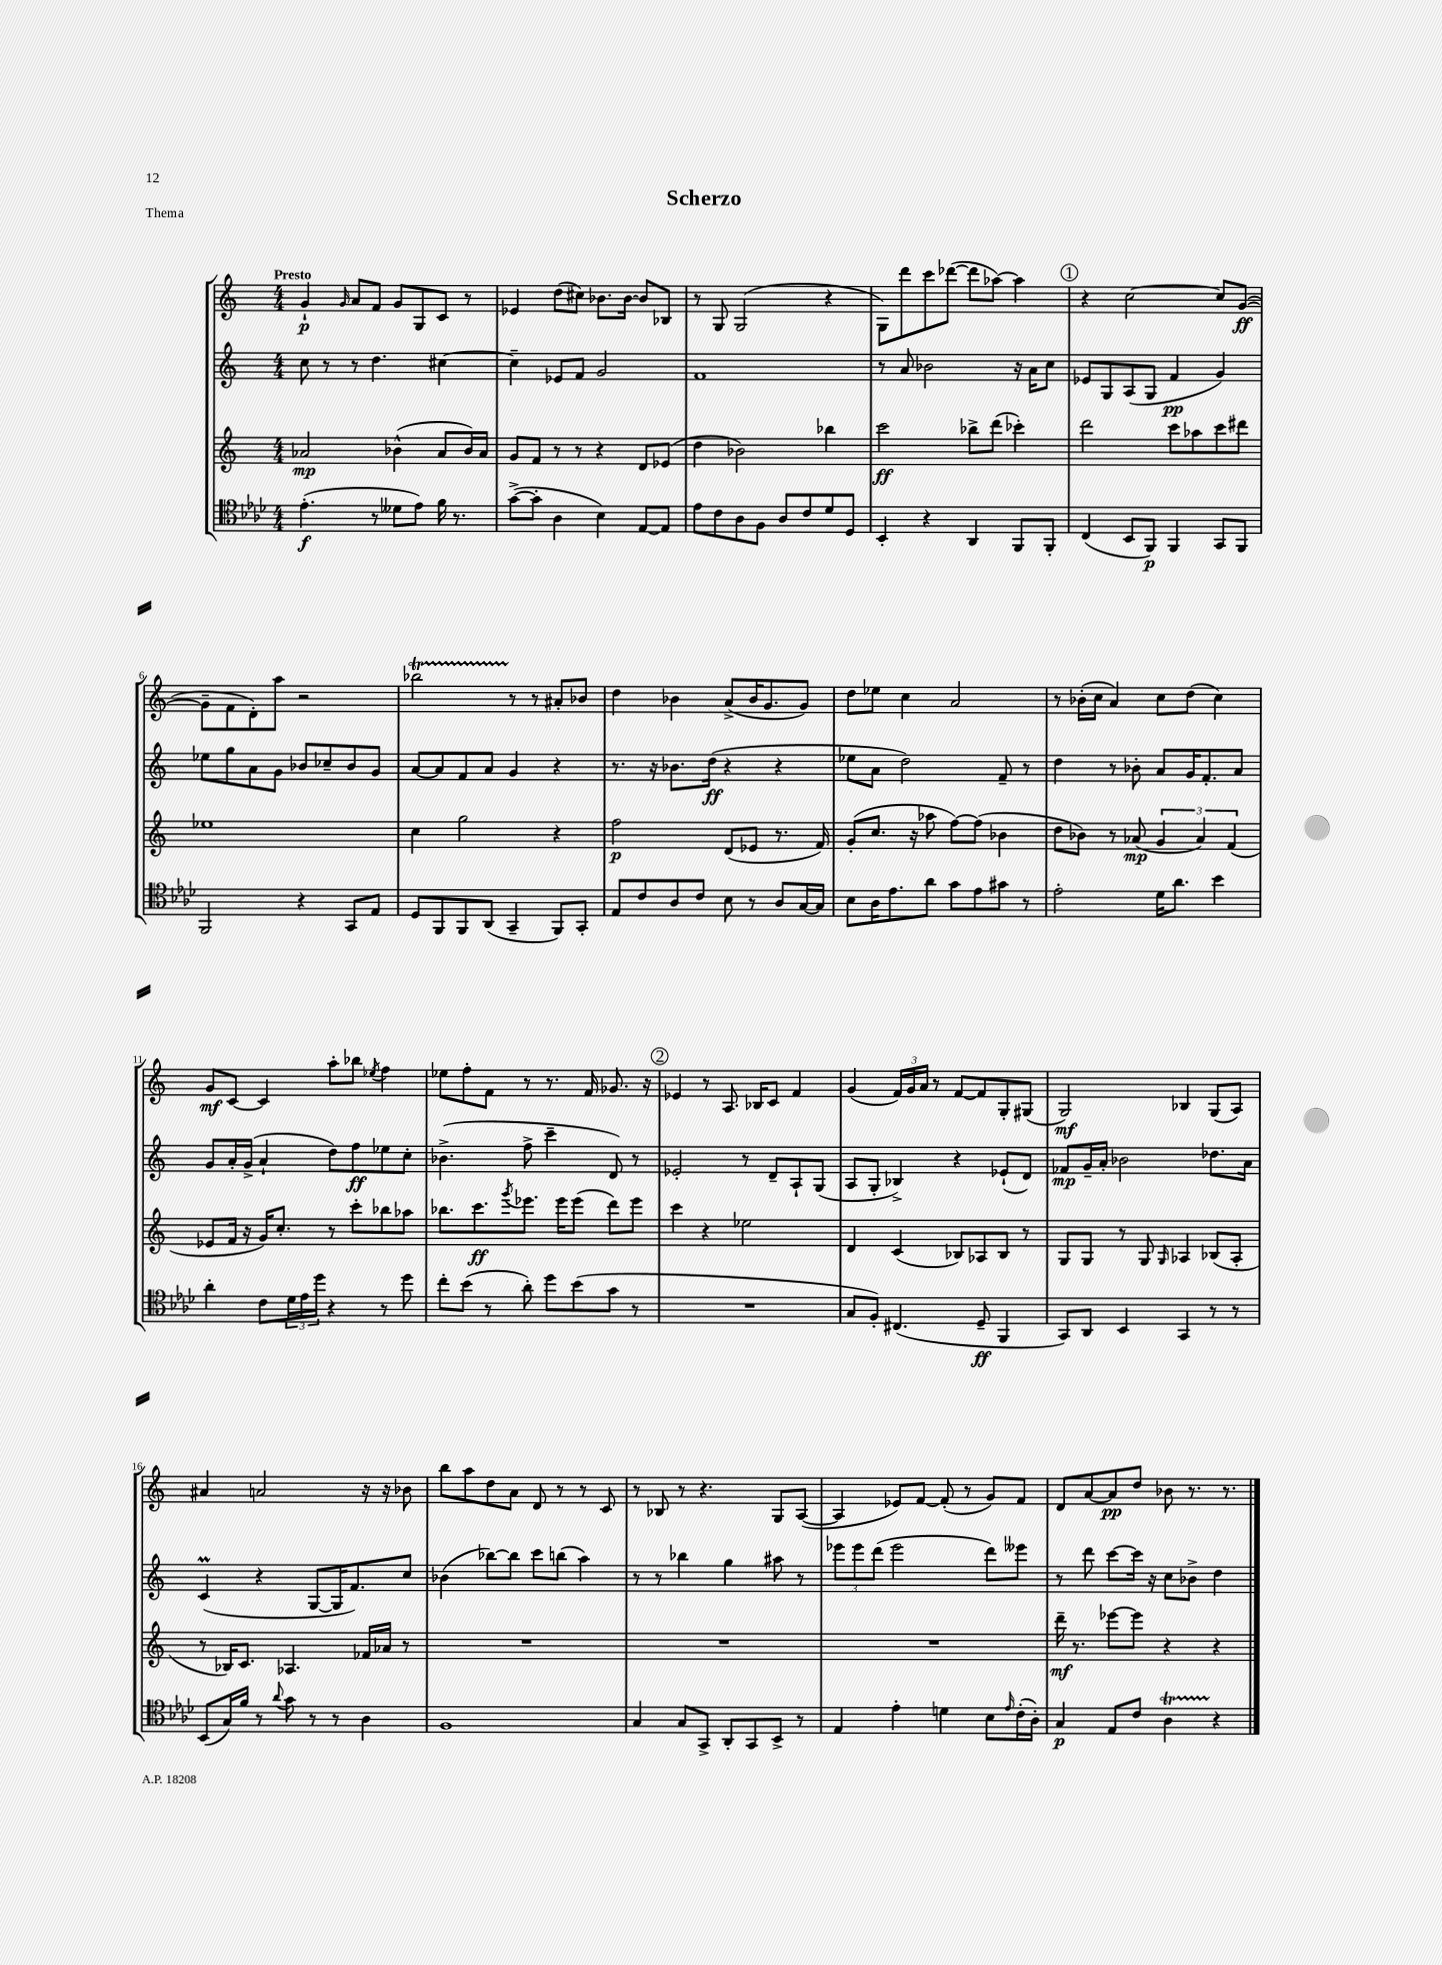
\header { title = "Scherzo" piece = "Thema" }
<<
\new StaffGroup <<
\new Staff = "s0" {
    \clef treble \key c \major \numericTimeSignature \time 4/4 \tempo "Presto"
    g'4-!\p \grace { g'16 } a'8 f'8 g'8 g8 c'8 r8 |
    ees'4 d''8( cis''8) bes'8. bes'16~ bes'8 bes8 |
    r8 g8 g2( r4 |
    g8) d'''8 c'''8 des'''8~( des'''8 aes''8~) aes''4 |
    \mark \markup { \circle "1" } r4 c''2~ c''8 g'8~\ff( |
    g'8-- f'8 d'8-.) a''8 r2 |
    bes''2\startTrillSpan r8\stopTrillSpan r8 ais'8-. bes'8 |
    d''4 bes'4 a'8->( bes'16 g'8. g'8) |
    d''8 ees''8 c''4 a'2 |
    r8 bes'16-.( c''16 a'4) c''8 d''8( c''4) |
    g'8\mf c'8~ c'4 a''8-. bes''8 \acciaccatura { ees''8 } f''4 |
    ees''8 f''8-. f'8 r8 r8. f'16 ges'8. r16 |
    \mark \markup { \circle "2" } ees'4 r8 a8. bes16 c'8 f'4 |
    g'4( \tuplet 3/2 { f'16) g'16 a'16 } r8 f'8~ f'8 g8-. gis8( |
    g2\mf) bes4 g8( a8) |
    ais'4 a'2 r16 r16 bes'8 |
    b''8 a''8 d''8 a'8 d'8 r8 r8 c'8 |
    r8 bes8 r8 r4. g8 a8~( |
    a4 ees'8) f'8~ f'8-.( r8 g'8) f'8 |
    d'8 a'8~ a'8\pp d''8 bes'8 r8. r8. \bar "|." |
}
\new Staff = "s1" {
    \clef treble \key c \major \numericTimeSignature \time 4/4
    c''8 r8 r8 d''4. cis''4~ |
    cis''4-- ees'8 f'8 g'2 |
    f'1 |
    r8 a'8 bes'2 r16 a'16 c''8 |
    \mark \markup { \circle "1" } ees'8 g8 a8( g8 f'4\pp g'4) |
    ees''8 g''8 a'8 g'8 bes'8 ces''8-- bes'8 g'8 |
    a'8~ a'8 f'8 a'8 g'4 r4 |
    r8. r16 bes'8. d''16\ff( r4 r4 |
    ees''8 a'8 d''2) f'8-- r8 |
    d''4 r8 bes'8-. a'8 g'16 f'8.-. a'8 |
    g'8 a'16-. g'16->( a'4-! d''8) f''8\ff ees''8 c''8-. |
    bes'4.->( f''8-> c'''4-- d'8) r8 |
    \mark \markup { \circle "2" } ees'2-. r8 d'8-- a8-! g8( |
    a8 g8-. bes4->) r4 ees'8-!( d'8) |
    fes'8\mp g'16-- a'16-. bes'2 des''8. a'16 |
    c'4\prall( r4 g8~ g16 f'8.) c''8 |
    bes'4( bes''8~) bes''8 c'''8 b''8( a''4) |
    r8 r8 bes''4 g''4 ais''8 r8 |
    \tuplet 3/2 { ees'''8 ees'''8 d'''8( } ees'''2 d'''8) eeses'''8 |
    r8 d'''8 c'''8~ c'''16 r16 c''8 bes'8-> d''4 \bar "|." |
}
\new Staff = "s2" {
    \clef treble \key c \major \numericTimeSignature \time 4/4
    aes'2\mp bes'4-^( aes'8 bes'16) aes'16 |
    g'8 f'8 r8 r8 r4 d'8 ees'8( |
    d''4 bes'2) bes''4 |
    c'''2\ff bes''8-> d'''8( ces'''4-.) |
    \mark \markup { \circle "1" } d'''2 c'''8 aes''8 c'''8 dis'''8 |
    ees''1 |
    c''4 g''2 r4 |
    f''2\p d'8( ees'8 r8. f'16) |
    g'8-.( c''8. r16 aes''8 f''8~) f''8( bes'4 |
    d''8 bes'8) r8 aes'8\mp( \tuplet 3/2 { g'4 aes'4) f'4( } |
    ees'8 f'16 r16 g'16) c''8.-. r8 c'''8-. bes''8 aes''8 |
    bes''8. c'''8.\ff \acciaccatura { g'''8 } ees'''8. ees'''16 ees'''8( d'''8) ees'''8 |
    \mark \markup { \circle "2" } c'''4 r4 ees''2 |
    d'4 c'4( bes8) aes8 bes8 r8 |
    g8 g8 r8 g8 \grace { g16 } aes4 bes8( aes8-. |
    r8 bes16) c'8. aes4. fes'16 aes'16 r8 |
    R1 |
    R1 |
    R1 |
    d'''16--\mf r8. ees'''8~ ees'''8 r4 r4 \bar "|." |
}
\new Staff = "s3" {
    \clef tenor \key aes \major \numericTimeSignature \time 4/4
    ees'4.-.\f( r8 deses'8 ees'8) f'16 r8. |
    g'8~->( g'8-. aes4 bes4) ees8~ ees8 |
    ees'8 c'8 aes8 f8 aes8 c'8 des'8 des8 |
    bes,4-. r4 aes,4 f,8 f,8-. |
    \mark \markup { \circle "1" } c4( bes,8 f,8\p) f,4 g,8 f,8 |
    f,2 r4 g,8 ees8 |
    des8 f,8 f,8 aes,8( g,4-- f,8) g,8-. |
    ees8 c'8 aes8 c'8 bes8 r8 aes8 g16~ g16 |
    bes8 aes16 ees'8. aes'8 g'8 ees'8 gis'8 r8 |
    ees'2-. des'16 aes'8. bes'4 |
    aes'4-. c'8 \tuplet 3/2 { des'16 ees'16 des''16 } r4 r8 des''8 |
    c''8-. bes'8( r8 aes'8-.) des''8 bes'8( g'8 r8 |
    \mark \markup { \circle "2" } R1 |
    g8 f8-.) cis4.( des8--\ff f,4 |
    g,8) aes,8 bes,4 g,4 r8 r8 |
    bes,8( g16) f'16 r8 \appoggiatura { aes'8 } g'8 r8 r8 aes4 |
    f1 |
    g4 g8 g,8-> aes,8-. g,8 bes,8-> r8 |
    ees4 ees'4-. d'4 bes8 \grace { ees'16 } c'16-.( aes16-.) |
    g4\p ees8 c'8 aes4\startTrillSpan r4\stopTrillSpan \bar "|." |
}
>>
>>
